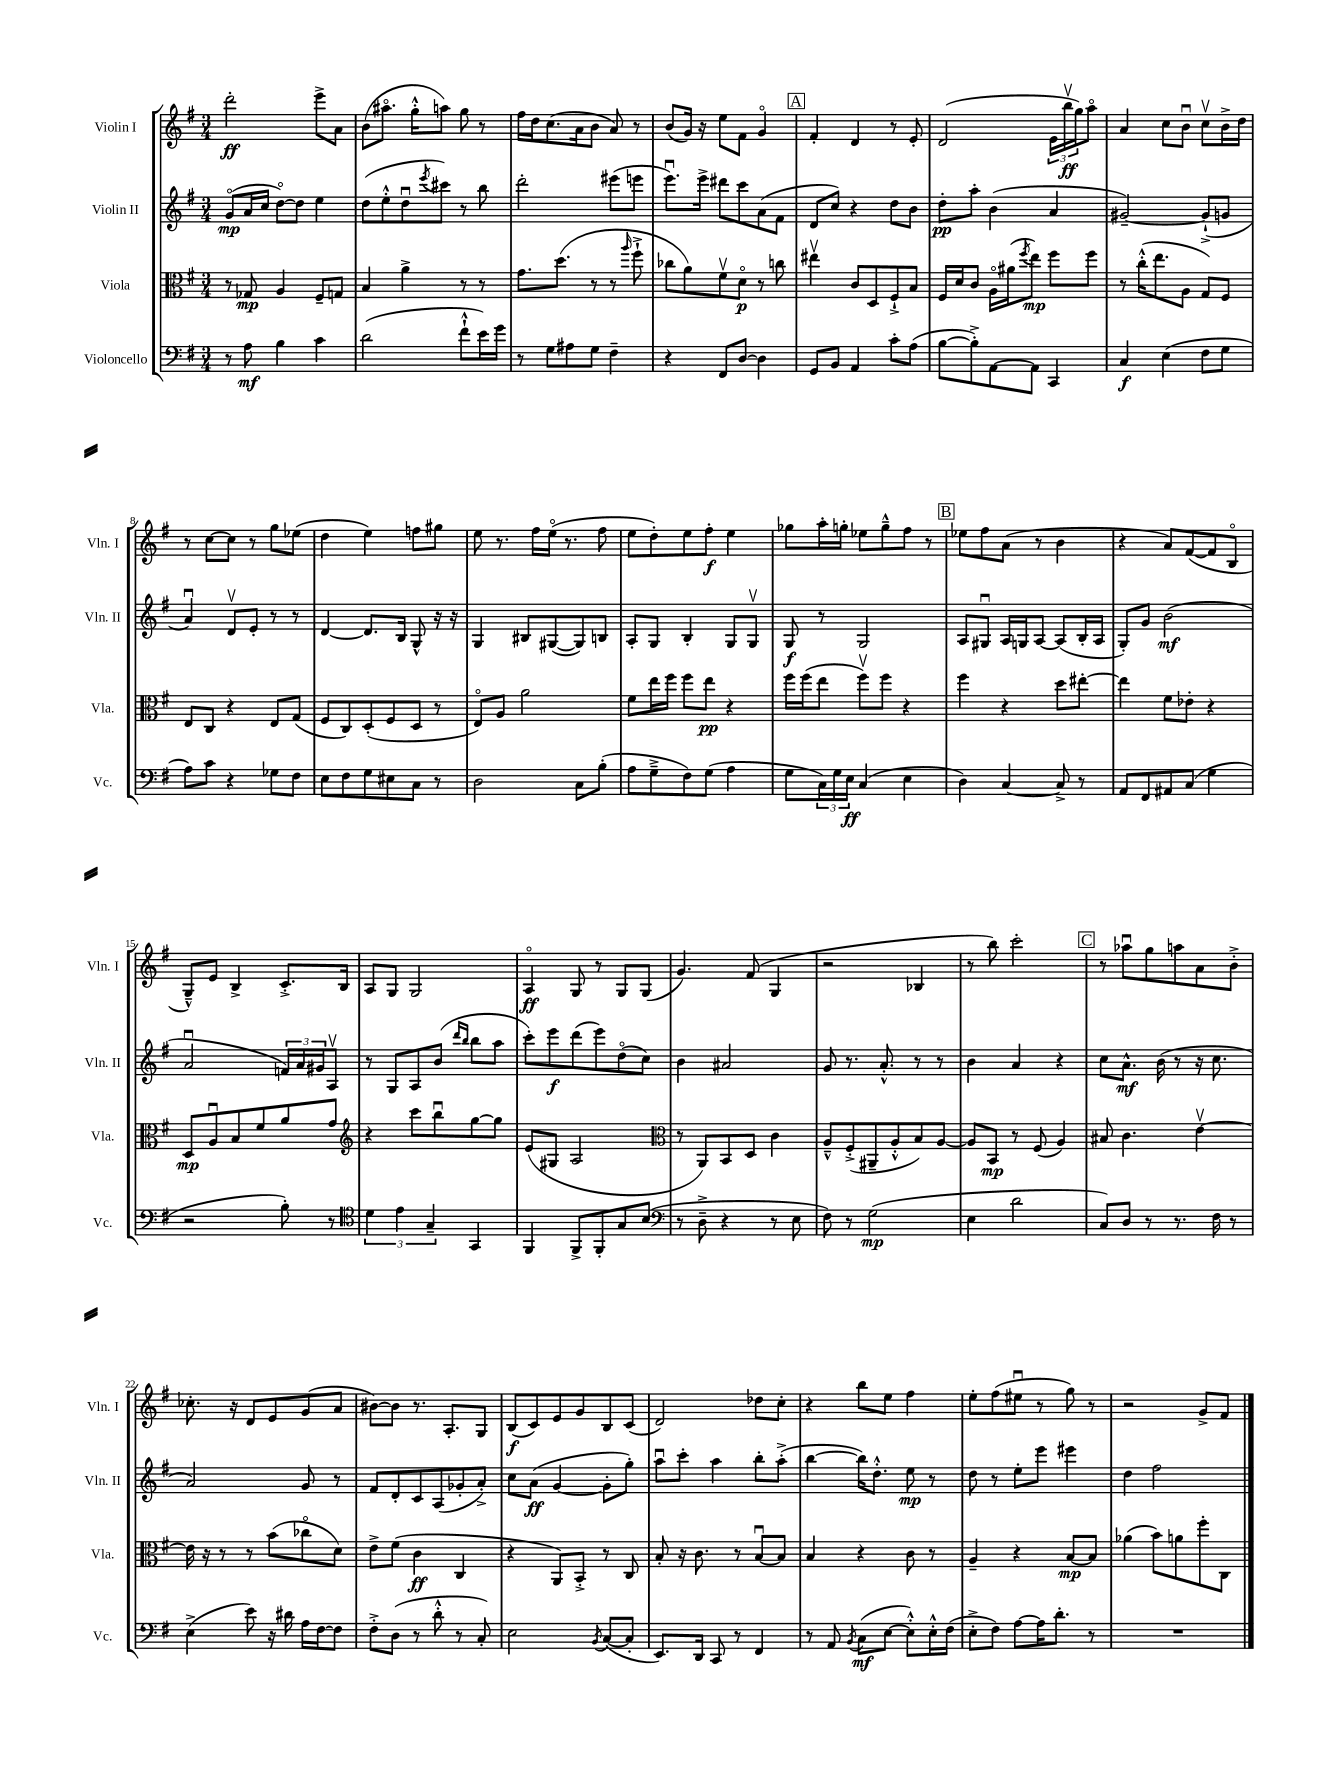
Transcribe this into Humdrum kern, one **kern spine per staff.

**kern	**kern	**kern	**kern
*staff4	*staff3	*staff2	*staff1
*clefF4	*clefC3	*clefG2	*clefG2
*k[f#]	*k[f#]	*k[f#]	*k[f#]
*M3/4	*M3/4	*M3/4	*M3/4
8r	8r	(8go	2ddd'
8A	8G-	16a	.
.	.	16cc	.
4B	4A	[8ddo)	.
.	.	8dd]	.
4c	8F#~	4ee	8eee^
.	8G	.	8a
=	=	=	=
(2d	4B	(8dd	(8b
.	.	8ee'^^	8.aa#o
.	4a^	8ddu	.
.	.	.	16gg'^^
.	.	8qeee	.
.	.	8ccc#)	8aa)
8f#`^^	8r	8r	8gg
16e)	8r	8bb	8r
16g	.	.	.
=	=	=	=
8r	8.g	2ddd'	16ff#
.	.	.	16dd
8G	.	.	(8.cc
.	(8.dd	.	.
8A#	.	.	.
.	.	.	16a
8G	8r	.	8b
4F#~	8r	(8eee#	8a)
.	16qqaa	.	.
.	8ff#`^	8eee	8r
=	=	=	=
4r	8cc-	8.eeeu)	(8b
.	8a)	.	16g)
.	.	16eee^	16r
8FF#	8f#v	8ddd#	8ee
[8D	8do	8ccc	8f#
4D]	8r	(8a	4go
.	8cc	8f#	.
=	=	=	=
8GG	4ee#v	8d	4f#'
8BB	.	8cc)	.
4AA	8c	4r	4d
.	8D	.	.
8c'	8F#`^	8dd	8r
(8A	8B	8b	8e'
=	=	=	=
[8B	16F#	8dd'	(2d
.	16d	.	.
8B'^])	8c	8aa'	.
[8AA	16Ao	(4b	.
.	(16a#	.	.
.	8qff#	.	.
8AA]	8ee)	.	.
4CC	8ff#	4a	24e
.	.	.	24bbv
.	.	.	24gg)
.	8ff#	.	8aao
=	=	=	=
4C	8r	[2g#~)	4a
.	(16cc'^^	.	.
.	8.ee	.	.
(4E	.	.	8cc
.	8A	.	8bu
8F#	8G)	(8g#`^]	8ccv
8G	8F#	8g	16b^
.	.	.	16dd
=	=	=	=
8A)	8E	4au)	8r
8c	8C	.	[8cc
4r	4r	8dv	8cc]
.	.	8e'	8r
8G-	8E	8r	8gg
8F#	(8G	8r	(8ee-
=	=	=	=
8E	8F#	[4d	4dd
8F#	8C)	.	.
8G	(8D'	8.d]	4ee)
8E#	8F#	.	.
.	.	16B	.
8C	8D	8G^^	8ff
8r	8r	16r	8gg#
.	.	16r	.
=	=	=	=
2D	8Eo)	4G	8ee
.	8A	.	8.r
.	2a	8B#	.
.	.	.	16ff#
.	.	([8G#	(16eeo
.	.	.	8.r
8C	.	8G#])	.
(8B'	.	8B	8ff#
=	=	=	=
8A	8f#	8A'	8ee
8G~^	16ee	8G	8dd')
.	16ff#	.	.
8F#)	8ff#	4B'	8ee
(8G	8ee	.	8ff#'
4A	4r	8G	4ee
.	.	8Gv	.
=	=	=	=
8G	16ff#	8G	8gg-
.	(16ff#	.	.
24C)	8ee	8r	16aa'
24G	.	.	.
.	.	.	16gg'
24E	.	.	.
(4C	8ff#v)	2G	8ee-
.	8ff#	.	8gg~^^
4E	4r	.	8ff#
.	.	.	8r
=	=	=	=
4D)	4ff#	8A	8ee-
.	.	8G#u	8ff#
[4C	4r	16A	(8a
.	.	16G	.
.	.	[8A	8r
8C^]	8dd	(8A]	4b
8r	[8ee#'	16B'	.
.	.	16A	.
=	=	=	=
8AA	4ee#]	8G')	4r
8FF#	.	8g	.
8AA#	8f#	(2b	8a)
(8C	8e-'	.	([8f#
4G	4r	.	8f#]
.	.	.	8Bo
=	=	=	=
2r	8D	2au	8G~^^)
.	8Au	.	8e
.	8B	.	4B^
.	8f#	.	.
8B')	8a	24f)	8.c'^
.	.	24a	.
.	.	24g#	.
8r	8g	8Av	.
.	.	.	16B
=	=	=	=
*clefC4	*clefG2	*	*
6d	4r	8r	8A
.	.	8G	8G
6e	.	.	.
.	8ccc	8A	2G
6G~	.	.	.
.	8bbu	(8b	.
.	.	16qqddd	.
.	.	16qqbb	.
4GG	[8gg	8bb	.
.	8gg]	8aa	.
=	=	=	=
4FF#	(8e	8ccc')	4Ao
.	8G#	8eee	.
8FF#^	2A	(8ddd	8G
8FF#'	.	8eee)	8r
8G	.	(8ddo	8G
(8B	.	8cc)	(8G
=	=	=	=
*clefF4	*clefC3	*	*
8r	8r	4b	4.g)
8D~^	8AA)	.	.
4r	8BB	2a#	.
.	8D	.	(8f#
8r	4c	.	4G
8E	.	.	.
=	=	=	=
8F#)	8A~^^	8g	2r
8r	(8F#'^	8.r	.
(2G	8AA#~	.	.
.	.	8.a'^^	.
.	8A'^^	.	.
.	8B)	8r	4B-
.	[8A	8r	.
=	=	=	=
4E	8A]	4b	8r
.	8BB	.	8bb)
2d	8r	4a	2ccc'
.	(8F#	.	.
.	4A)	4r	.
=	=	=	=
8C)	8B#	8cc	8r
8D	4.c	8.a^^	8aa-u
8r	.	.	8gg
.	.	(16b	.
8.r	.	8r	8aa
.	[4ev	16r	8a
16F#	.	8.cc	.
8r	.	.	8b'^
=	=	=	=
(4E^	16e]	2a)	8.cc-'
.	16r	.	.
.	8r	.	.
.	.	.	16r
8e)	8r	.	8d
16r	(8b	.	8e
16d#	.	.	.
16A	8cc-o	8g	(8g
[16F#	.	.	.
8F#]	8d)	8r	8a
=	=	=	=
8F#'^	8e^	8f#	[8b#)
(8D	(8f#	8d'	8b#]
8r	4c	8c	8.r
8d'^^	.	(8A	.
.	.	.	8.A'
8r	4C	8g-'	.
8C')	.	8a'^)	8G
=	=	=	=
2E	4r	8cc	(8B
.	.	(8a	8c)
.	8AA)	[4g	8e
.	8BB'^	.	8g
8qBB	.	.	.
([8C	8r	8g']	8B
8C']	8C	8gg')	(8c
=	=	=	=
8.EE)	8B'	8aau	2d)
.	16r	8ccc'	.
16DD	8.c	.	.
8CC	.	4aa	.
8r	8r	.	.
4FF#	[8Bu	8bb'	8dd-
.	8B]	(8aa'^	8cc'
=	=	=	=
8r	4B	[4bb	4r
8AA	.	.	.
8qBB	.	.	.
(8C	4r	16bb])	8bb
.	.	8.dd'^^	.
[8E	.	.	8ee
8E'^^])	8c	8ee	4ff#
16E'^^	8r	8r	.
(16F#	.	.	.
=	=	=	=
8E'^	4A~	8dd	8ee'
8F#)	.	8r	(8ff#
[8A	4r	8ee'	8ee#u
16A]	.	8eee	8r
8.d'	.	.	.
.	[8B	4eee#	8gg)
8r	8B]	.	8r
=	=	=	=
2.r	(4a-	4dd	2r
.	8b)	2ff#	.
.	8a	.	.
.	8ff#'	.	8g^
.	8C	.	8f#
==	==	==	==
*-	*-	*-	*-
